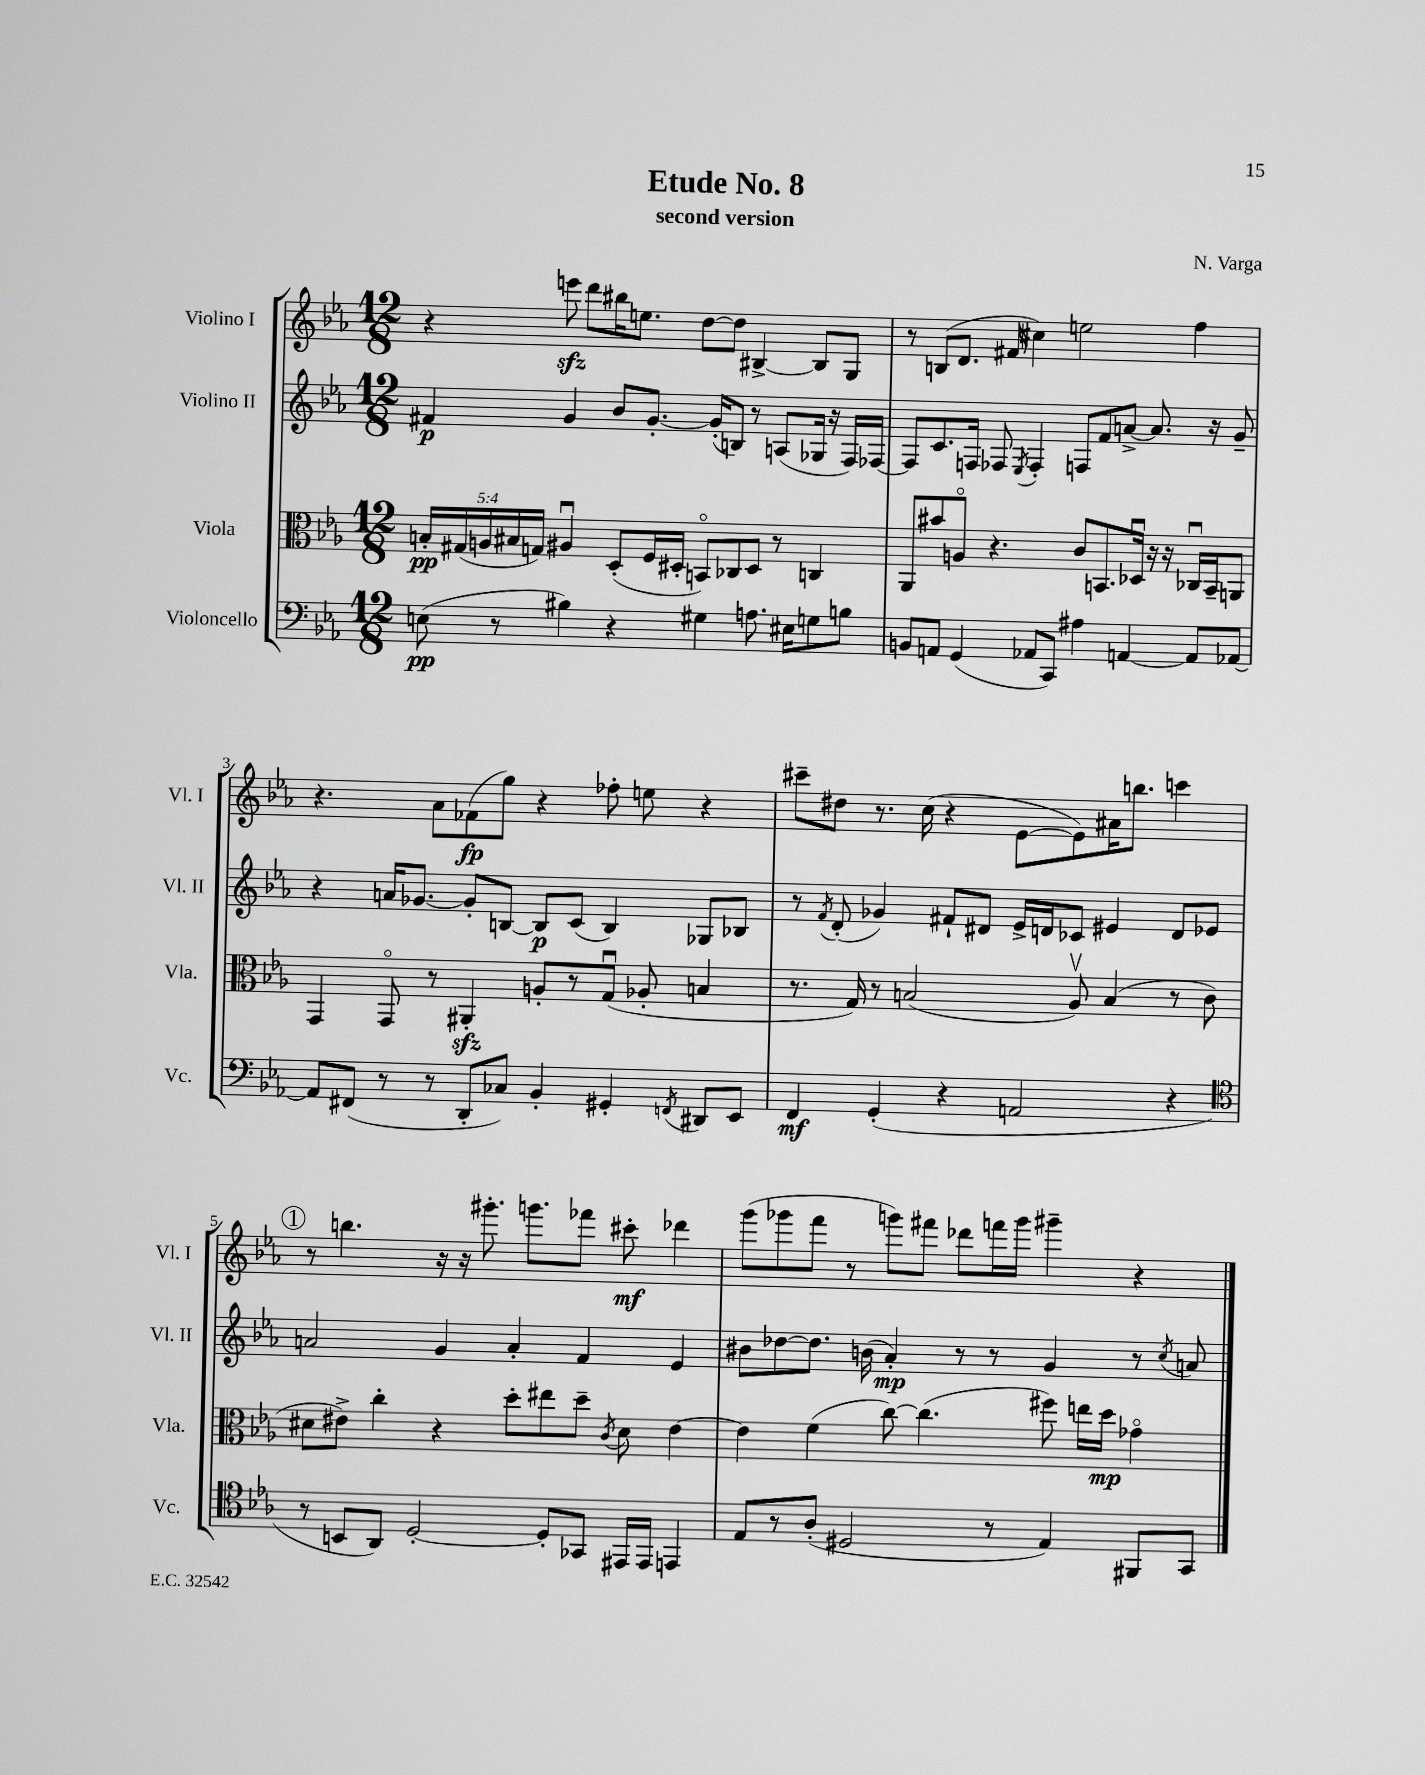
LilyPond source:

\header { title = "Etude No. 8" composer = "N. Varga" subtitle = "second version" }
<<
\new StaffGroup <<
\new Staff = "s0" \with { instrumentName = "Violino I" shortInstrumentName = "Vl. I" } {
    \clef treble \key ees \major \numericTimeSignature \time 12/8
    \autoBeamOff r4 e'''8\sfz d'''8[ bis''16 e''8.] d''8[~ d''8] bis4~-> bis8[ g8] |
    r8 b8[( d'8.] fis'16 cis''4) e''2 f''4 |
    r4. aes'8[ fes'8\fp( g''8]) r4 fes''8-. e''8 r4 |
    cis'''8[-- dis''8] r8. c''16( r4 ees'8[~ ees'8) ais'16 b''8.] c'''4 |
    \mark \markup { \circle "1" } r8 b''4. r16 r16 gis'''8.-. g'''8.[ fes'''8] cis'''8-.\mf des'''4 |
    g'''8[( ges'''8 f'''8] r8 g'''8[) fis'''8] des'''8[ f'''16 g'''16] gis'''4-- r4 \bar "|." |
}
\new Staff = "s1" \with { instrumentName = "Violino II" shortInstrumentName = "Vl. II" } {
    \clef treble \key ees \major \numericTimeSignature \time 12/8
    \autoBeamOff fis'4\p g'4 bes'8[ g'8.]~-. g'16[-.( b8]) r8 a8[( ges16] r16 f16[) fes16]~ |
    fes8[ c'8. f16] fes8 \acciaccatura { ees8 } fes4-. f8[ f'8 a'8]~-> a'8. r16 g'8-- |
    r4 a'16[ ges'8.]~ ges'8[-. b8]~ b8[\p c'8]( b4) ges8[ bes8] |
    r8 \acciaccatura { f'8 } d'8-.( ges'4) fis'8[-! dis'8] ees'16[-> d'16 ces'8] eis'4 d'8[ ees'8] |
    \mark \markup { \circle "1" } a'2 g'4 a'4-. f'4 ees'4 |
    bis'8[ des''8~ des''8.] b'16( aes'4-.\mp) r8 r8 g'4 r8 \acciaccatura { c''8 } a'8 \bar "|." |
}
\new Staff = "s2" \with { instrumentName = "Viola" shortInstrumentName = "Vla." } {
    \clef alto \key ees \major \numericTimeSignature \time 12/8 \override Staff.TupletNumber.text = #tuplet-number::calc-fraction-text
    \autoBeamOff \tuplet 5/4 { b16[-.\pp gis16( a16 bis16 g16]) } ais4\downbow d8[-.( f16 dis16]-. b,8[\flageolet) ces8 dis8] r8 c4 |
    aes,8[ bis'8 a8]\flageolet r4. c'8[ b,8. des16]\downbow r16 r16 ces16[\downbow b,16-- a,8] |
    g,4 g,8\flageolet r8 ais,4-.\sfz a8[-. r8 g8]\downbow( aes8-. b4 |
    r8. g16) r8 b2( aes8\upbow) b4( r8 c'8 |
    \mark \markup { \circle "1" } dis'8[ eis'8]->) c''4-. r4 d''8[-. eis''8 d''8]-- \acciaccatura { c'8 } dis'8 eis'4~ |
    eis'4 f'4( c''8~) c''4.( fis''8) e''16[ d''16]\mp ges'4\flageolet \bar "|." |
}
\new Staff = "s3" \with { instrumentName = "Violoncello" shortInstrumentName = "Vc." } {
    \clef bass \key ees \major \numericTimeSignature \time 12/8
    \autoBeamOff e8\pp( r8 bis4) r4 gis4 a8. eis16[ g8 b8] |
    b,8[ a,8] g,4( aes,8[ c,8]) ais4 a,4~ a,8[ aes,8]~ |
    aes,8[ fis,8]( r8 r8 d,8[-. ces8]) bes,4-. gis,4-. \acciaccatura { f,8 } dis,8[ ees,8] |
    f,4\mf g,4-.( r4 a,2 r4 |
    \mark \markup { \circle "1" } \clef tenor r8 b,8[ aes,8]) d2~-. d8[-. ges,8] eis,16[ eis,16] e,4 |
    ees8[ r8 aes8]-.( dis2 r8 ees4) fis,8[ g,8] \bar "|." |
}
>>
>>
